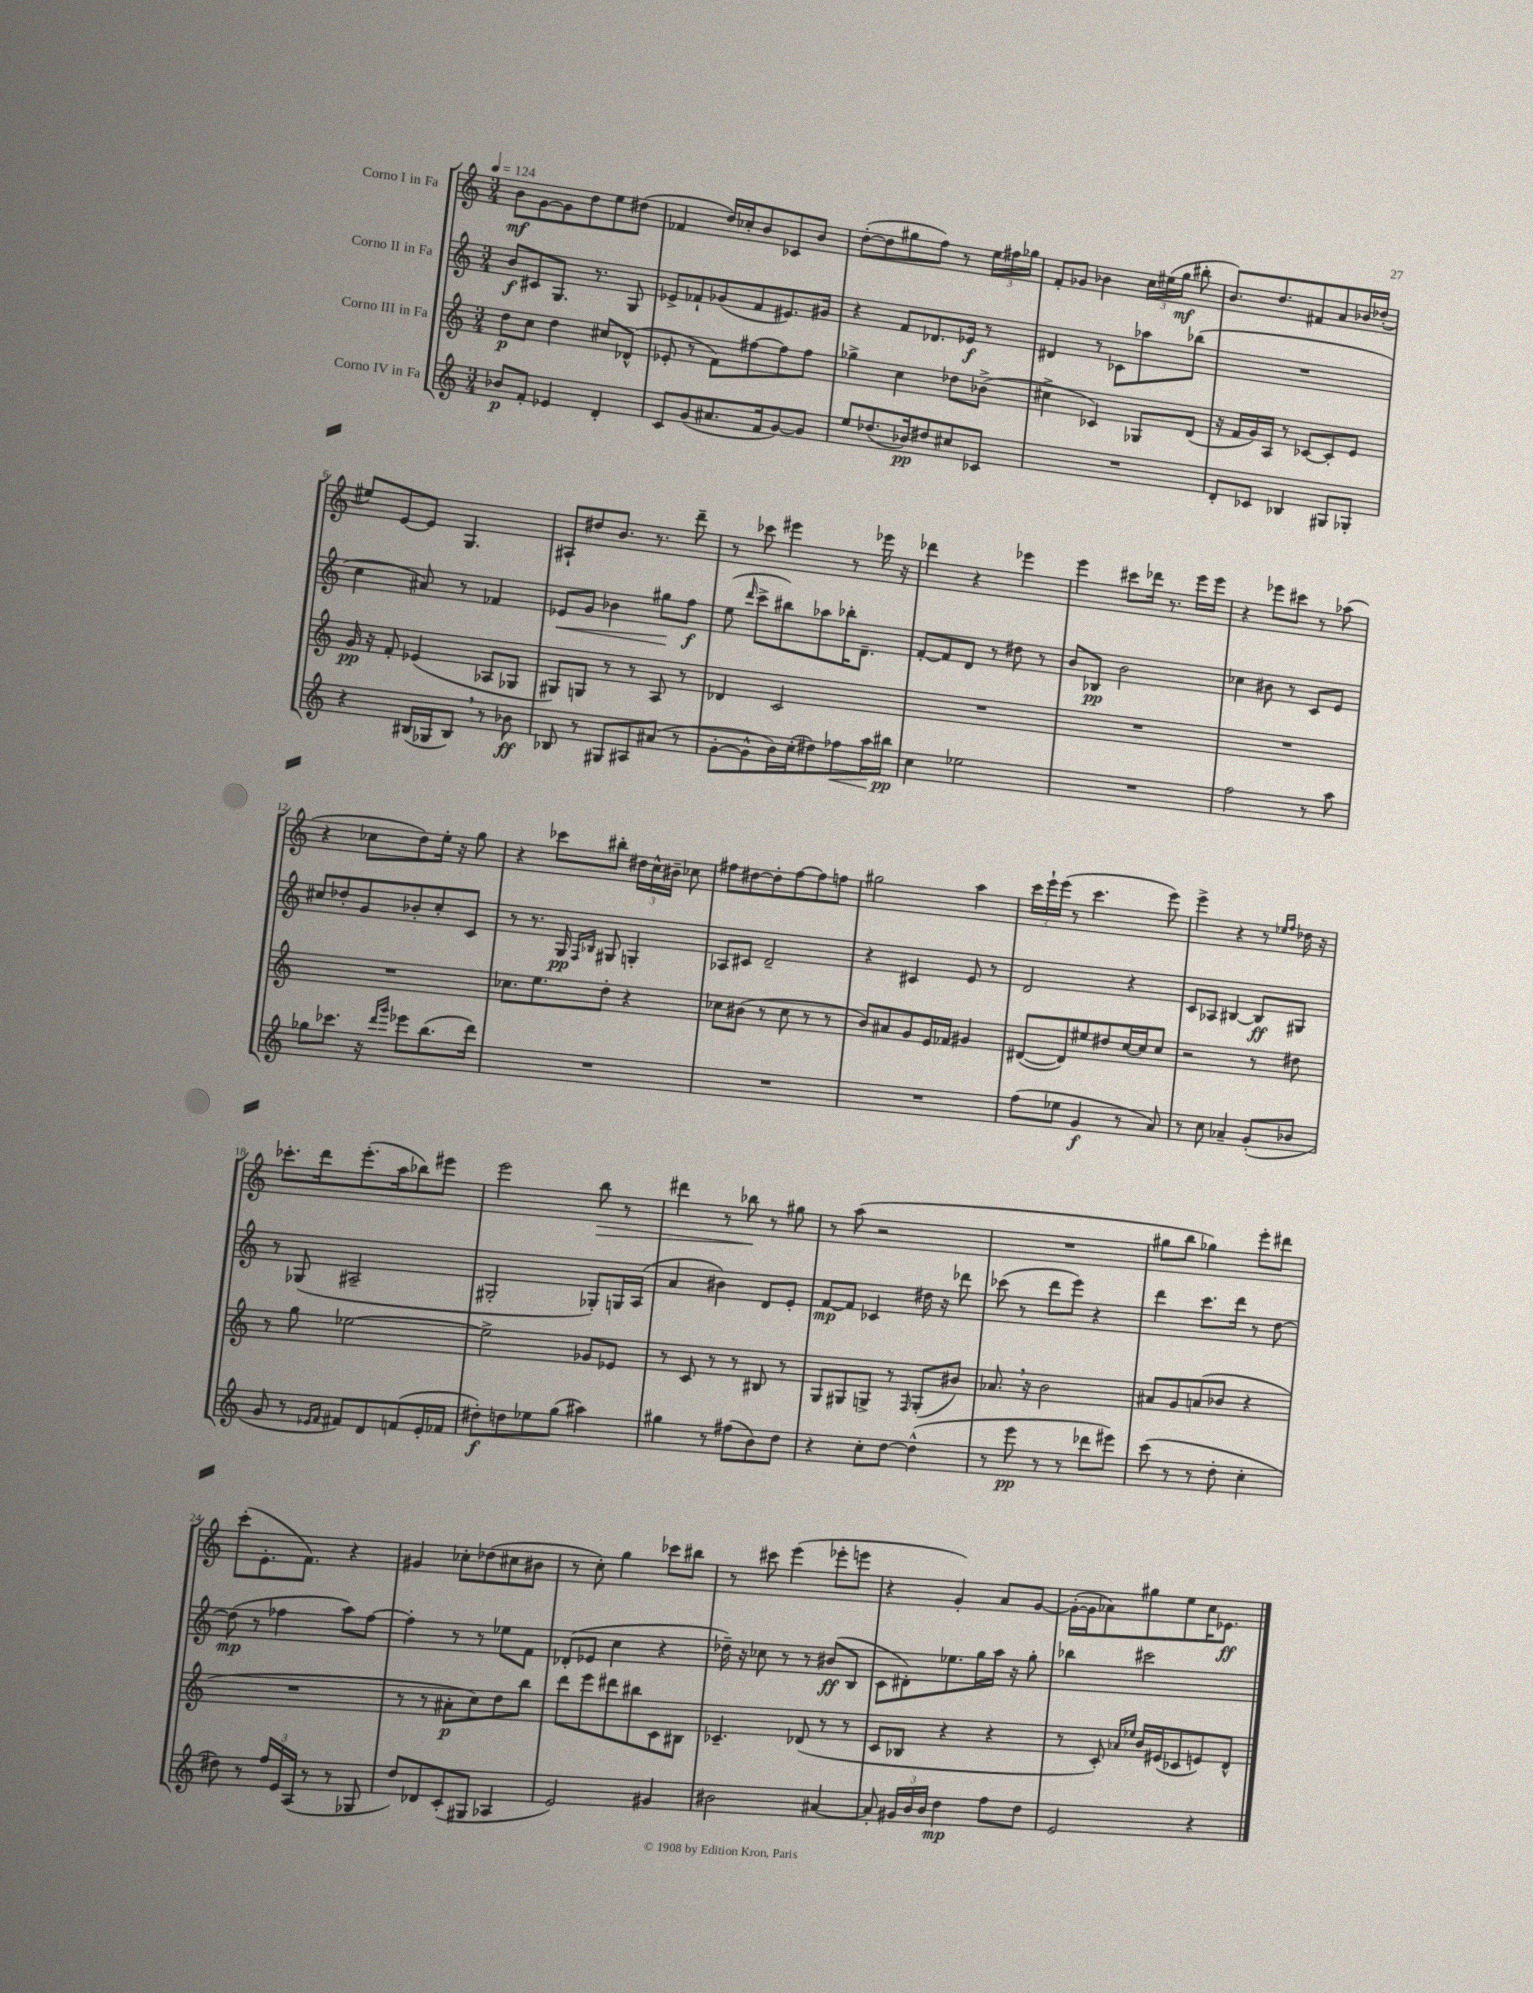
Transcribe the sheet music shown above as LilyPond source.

<<
\new StaffGroup <<
\new Staff = "s0" \with { instrumentName = "Corno I in Fa" } {
    \clef treble \key c \major \numericTimeSignature \time 3/4 \tempo 4 = 124
    \autoBeamOff b'8[\mf g'8~ g'8 d''8 e''8 dis''8]( |
    fes'4 d''16[) ces''16-. b'8 ces'8 b'8] |
    d''8[~-.( d''8 gis''8 f''8]) r8 \tuplet 3/2 { e''16[ fis''16 ges''16] } |
    f'8[-. ges'8] bes'4 \tuplet 3/2 { c''16[ eis''16( g''16]\mf } bis''8-. |
    b'8.[) d''8. fis'8 a'8 bes'16 des''16]-.( |
    eis''8[) e'8~ e'8] g4. |
    ais8[-! dis''8 b'8.] r8. d'''8-- |
    r8 ces'''8 eis'''4 r8 ees'''16 r16 |
    des'''4 r4 ees'''4 |
    e'''4 cis'''8[ des'''16] r8. e'''16[ e'''16] |
    r4 ees'''8[ cis'''8] r8 aes''8( |
    r4 ces''8[ d''8) e''16]-. r16 g''8 |
    r4 ces'''8[ bis''8]-. \tuplet 3/2 { dis''16[ c''16-^ bis'16]-- } ces''8 |
    fis''8[ dis''8~ dis''8-. fis''8~ fis''8 f''8] |
    gis''2 a''4 |
    \tuplet 3/2 { c'''16[ e'''16-! e'''16]( } r8 c'''4. e'''8) |
    e'''4-> r4 r8 \grace { ees''16[ f''16] } des''16 r16 |
    ces'''8.[-. d'''16 e'''8.-.( a''16 bes''8) eis'''8] |
    e'''2 b''8\> r8 |
    dis'''4 r8 bes''8\! r8 gis''8 |
    r8 a''8( r2 |
    R2. |
    gis''8[ b''8] ges''4) e'''8[-. dis'''8] |
    c'''8[-.( e'8.-. f'8.]) r4 |
    gis'4 ces''8[-. des''8( cis''8 bis'8] |
    r8 c''8-.) g''4 ces'''8[ bis''8] |
    r8 cis'''8 e'''4( ees'''8[-. e'''8] |
    r4 g'4-.) a'8[ g'8]~ |
    g'16[~-.( g'16 aes'8) gis''8 e''8 c''16 ees'8.]\ff \bar "|." |
}
\new Staff = "s1" \with { instrumentName = "Corno II in Fa" } {
    \clef treble \key c \major \numericTimeSignature \time 3/4
    \autoBeamOff b'8[\f cis'8 g8.] r8. g8 |
    ees'8[-> fes'8-! ges'8( fes'8 eis'8.) gis'16] |
    r4 f'8[ des'8. ees'16]\f r8 |
    dis'4 r8 ces'8[ aes''8 bes''8]( |
    R2. |
    c''4 ais'8) r8 fes'4 |
    ees'8[\< g'8] bes'4 gis''8[\! f''8]\f |
    e''8( \grace { d'''16 } c'''8[-> bis''8) aes''8 bes''16-. d'8.]-- |
    f'8[~-. f'8 d'8] r8 dis''8 r8 |
    b'8[ bes8]\pp b'2 |
    ces''4 bis'8 r8 c'8[ e'8] |
    cis''8[ des''8-. g'8 bes'8-. cis''8-. c'8] |
    r8 r8. g16\pp \grace { f16[ bes16] } gis8 g4-. |
    aes8[ cis'8] d'2-- |
    r4 cis'4 e'8 r8 |
    d'2 r4 |
    c'8[ aes8] bis4~ bis8[\ff gis8] |
    r8 ges8( ais2-- |
    gis2-. ges8[-.) g16 a16]( |
    a'4 bis'4) d'8[ e'8]-. |
    f'8[~\mp f'8] ces'4 dis''16 r16 des'''8 |
    ces'''8( r8 d'''8[ e'''8]) r4 |
    d'''4 c'''8.[ d'''16] r8 d''8~ |
    d''8\mp( r8 fes''4 a''8[) fes''8]~ |
    fes''4-. r8 r8 ees''8[ f'8] |
    des'8[-.( ees'8] c''4 r4 |
    des''16--) r16 ces''8 r8 r8 bis'8[\ff( b8] |
    c'8[ dis'8-.) ees''8. g''16 a''16] r16 g''8-. |
    bes''4 cis'''2 \bar "|." |
}
\new Staff = "s2" \with { instrumentName = "Corno III in Fa" } {
    \clef treble \key c \major \numericTimeSignature \time 3/4
    \autoBeamOff d''8[\p c''8] d''4 cis''8[ des'8]-^( |
    ees'8-. r8 f'8[) fis''8~ fis''8 fis''8] |
    ges''4-> c''4 des''8[ bes'8]->( |
    cis''4-> ces'4) ges8[ d'8]( |
    r16 f'16[ g'16) a16] r8 ces'8[~ ces'8-. e'8] |
    g'16\pp r16 f'8-. ees'4( aes8[ ges8] |
    gis8[) g8] r8 r8 a8 r8 |
    des'4 c'2 |
    R2. |
    R2. |
    R2. |
    R2. |
    ces''8.[ e''8. d''8]-. r4 |
    ces''8[ bis'8]( r8 ces''8 r8 r8 |
    b'8[) ais'8 g'8 e'16 fes'16] gis'4 |
    dis'8[~( dis'8) eis''8 dis''8 c''16~ c''16 c''8] |
    r2 r8 dis''8 |
    r8 g''8 ees''2~ |
    ees''2-> ges'8[ ees'8] |
    r8 c'8 r8 r8 bis8 r8 |
    g8[ gis8 g8]-> r8 \grace { f16 } g8[-.( bis'8]) |
    aes'8. \breathe r16 b'2 |
    ais'8[ g'8 a'8( bes'8] r4 |
    R2. |
    r8 r8 ais'8[-.\p c''8) d''8 b''8] |
    d'''8[ e'''8 dis'''8 bis''8 c'8 bis8] |
    ces'4.-- des'8( r8 r8 |
    c'8[ bes8] r4 r4 |
    r8 c'8-.) \grace { aes'16[ ees''16] } b'16[ eis'16( ces'8 e'8) d'8]-^ \bar "|." |
}
\new Staff = "s3" \with { instrumentName = "Corno IV in Fa" } {
    \clef treble \key c \major \numericTimeSignature \time 3/4
    \autoBeamOff bes'8[\p f'8]-. ees'4 d'4-. |
    c'8[ g'8( ais'8. f'16 g'8~) g'8] |
    e''8[ des''8.( bes'16\pp) dis''8 cis''8 ces'8] |
    R2. |
    d'8[-. ces'8] bes4 gis8[ ges8]-. |
    r4 bis16[( ges16 bis8]) \breathe r8 bes'8\ff |
    bes8 r8 gis8[ ais8 ais'8]( r8 |
    g'8[~-. g'8-^ b'16) c''16-.( dis''8) fes''8\< a''16 bis''16]\pp\! |
    c''4 ees''2 |
    R2. |
    f''2 r8 a''8 |
    ges''8[ ces'''8.] r16 \grace { d'''16[ g'''16] } ees'''8[ b''8.( d'''16]) |
    R2. |
    R2. |
    R2. |
    f''8[( ees''8] g'4\f r8 a'8) |
    r8 c''8 aes'4-- g'8[-.( bes'8] |
    g'8 r8 \grace { ees'16[ f'16] } fis'8[) d'8 f'8( ees'16-. fes'16] |
    dis''8[-.\f) d''8 ees''8 g''8]( ais''4) |
    gis''4 r8 fis''8[( b'8) d''8] |
    r4 c''8[-. d''8]~ d''4-^( |
    r8 e'''8\pp r8 r8 des'''8[ eis'''8]) |
    c'''8( r8 r8 d''8-. c''4-. |
    dis''8) r8 \tuplet 3/2 { f''16[ e'16 a16]( } r8 r8 ges8 |
    d''8[) des'8 c'8-.( gis8] aes4 |
    e'2) gis'4 |
    bis'2 ais'4~ |
    ais'8-. \tuplet 3/2 { gis'16[ b'16 b'16] } d''4\mp f''8[ d''8] |
    e'2 r4 \bar "|." |
}
>>
>>
